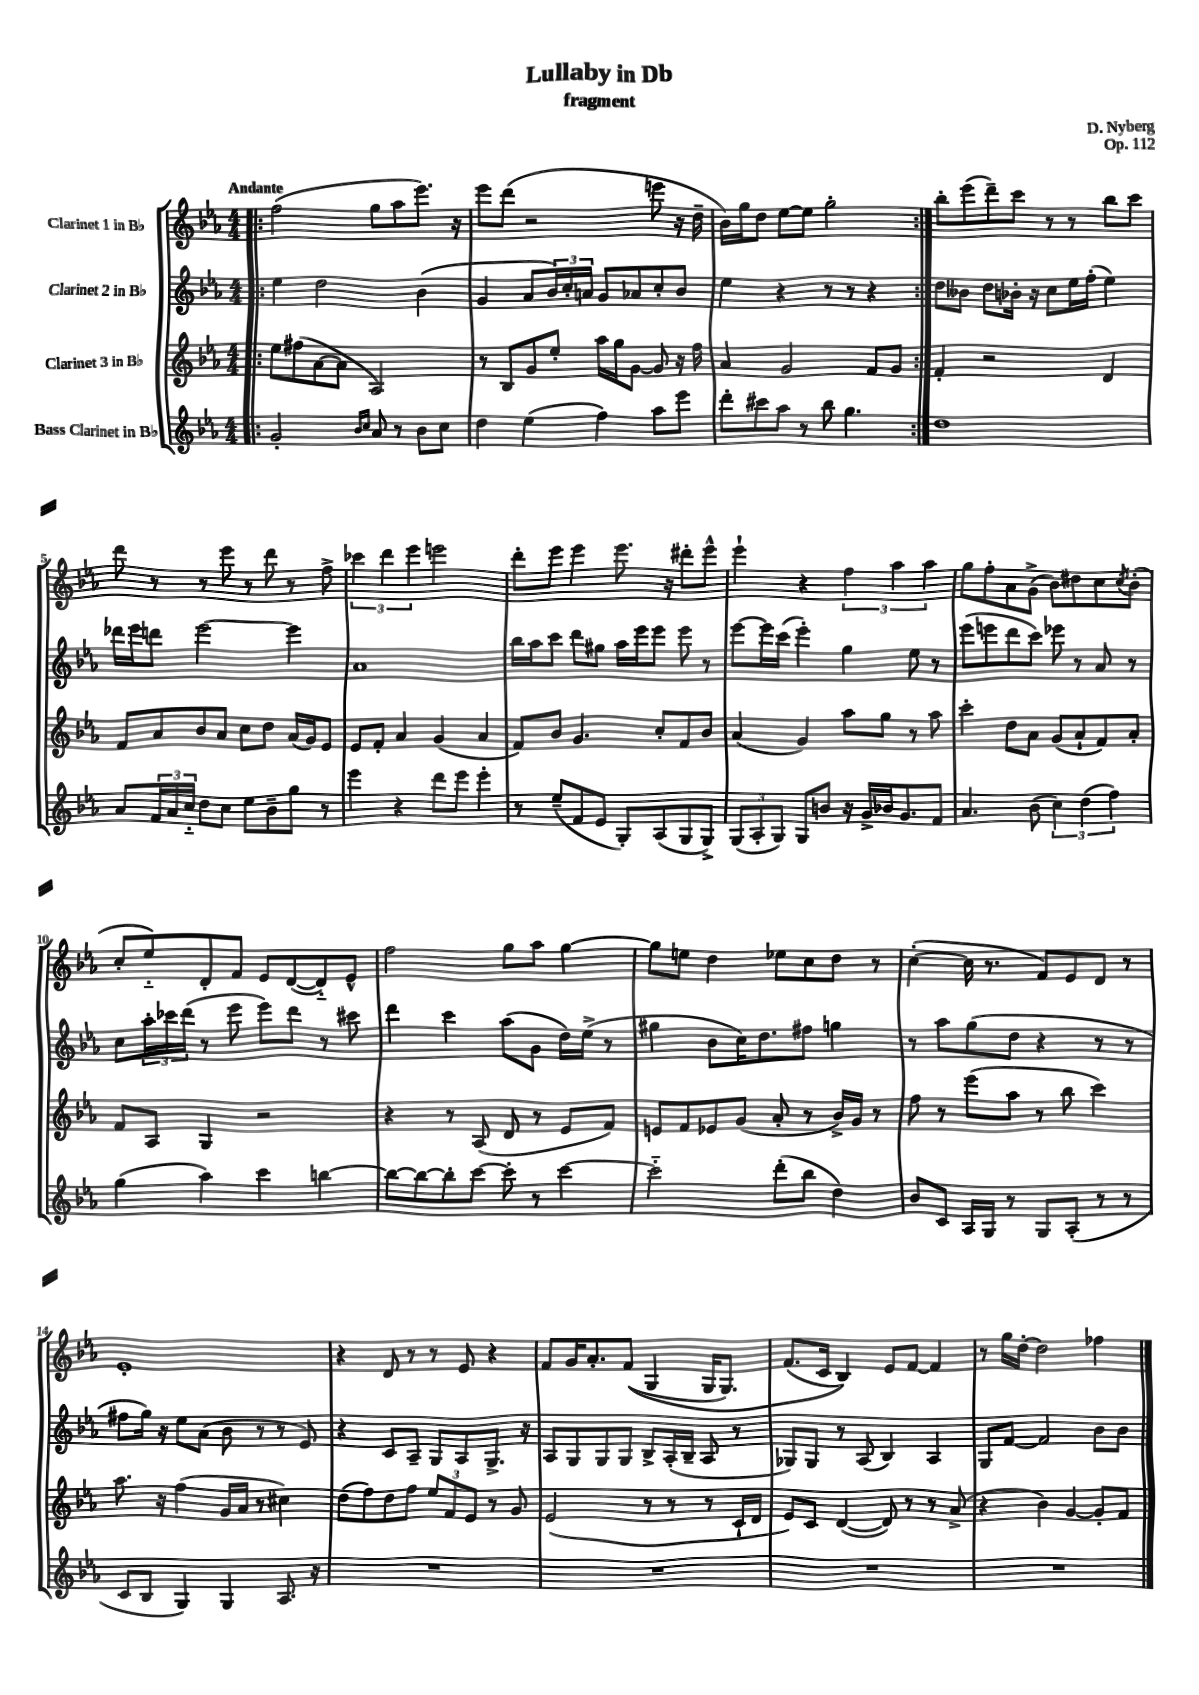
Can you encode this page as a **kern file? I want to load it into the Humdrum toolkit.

**kern	**kern	**kern	**kern
*staff4	*staff3	*staff2	*staff1
*clefG2	*clefG2	*clefG2	*clefG2
*k[b-e-a-]	*k[b-e-a-]	*k[b-e-a-]	*k[b-e-a-]
*M4/4	*M4/4	*M4/4	*M4/4
=!|:	=!|:	=!|:	=!|:
2g'	8ee-	4ee-	(2ff
.	(8ff#	.	.
.	[8a-	2dd	.
.	8a-]	.	.
16qqb-	.	.	.
16qqcc	.	.	.
8a-	2A-)	.	8gg
8r	.	.	8aa-
8b-	.	(4b-	8.eee-)
8cc	.	.	.
.	.	.	16r
=	=	=	=
4dd	8r	4g	8eee-
.	8B-	.	(8ddd
(4ee-	8g	8a-	2r
.	8ee-'	24b-)	.
.	.	24cc'	.
.	.	24a	.
4ff)	16aa-	8g	.
.	16gg	.	.
.	[8g	8a-	.
8aa-	8g]	8cc'	8eee
8eee-	16r	8b-	16r
.	16ff	.	16dd~
=	=	=	=
8ddd'	4a-	4ee-	16b-)
.	.	.	16gg
8ccc#	.	.	8dd
8aa-	2g	4r	[8ee-
8r	.	.	8ee-]
8bb-	.	8r	2gg'
4.gg	.	8r	.
.	8f	4r	.
.	8g	.	.
=:|!	=:|!	=:|!	=:|!
1dd	4f'	8dd	8bb-'
.	.	8b--	(8eee-
.	2r	8dd	8ddd~)
.	.	16b-'	8ccc
.	.	16r	.
.	.	8cc	8r
.	.	16ee-	8r
.	.	(16ff'	.
.	4d	4ee-)	8bb-
.	.	.	8ccc
=	=	=	=
8a-	8f	16ddd-	8ddd
.	.	16eee-	.
24f	8a-	8ddd	8r
24a-	.	.	.
24cc'~	.	.	.
8dd	8b-	[2eee-	8r
8cc	8a-	.	8eee-
8ee-	8cc	.	8r
8b-~	8dd	.	8ddd
8gg	(16a-	4eee-]	8r
.	16g)	.	.
8r	8e-	.	8ff^
=	=	=	=
4eee-	8e-	1a-	6ccc-
.	8f'	.	.
.	.	.	6ddd
4r	4a-	.	.
.	.	.	6eee-
8ddd	(4g	.	2eee
8eee-	.	.	.
4eee-'	4a-	.	.
=	=	=	=
8r	8f)	16bb-	8ddd'
.	.	16aa-	.
(8ee-~	8b-	8ccc	8eee-
8f	4.g	8ddd	4eee-
8e-	.	8gg#	.
8G')	.	16aa-	8.eee-
.	.	16eee-	.
(8A-	8cc'	8eee-	.
.	.	.	16r
8G	8f	8eee-	8ddd#'
8G^)	8b-	8r	8eee-^^
=	=	=	=
(12G	(4a-	[8eee-	4eee-`
12A-'	.	.	.
.	.	16eee-]	.
12G)	.	.	.
.	.	(16ccc	.
8G	4g)	4eee-')	4r
8b	.	.	.
16r	8aa-	4gg	6ff
16g^	.	.	.
16b-	8gg	.	.
.	.	.	6aa-
8.g	.	.	.
.	8r	8ee-	.
.	.	.	6aa-
8f	8aa-	8r	.
=	=	=	=
4.a-	4ccc'	(8eee-	8gg
.	.	8eee	8ff'
.	8dd	8ddd	8a-
(8b-	8a-	8ccc)	(8g^
6cc)	(8g	8eee-	8b-)
.	8a-`	8r	8dd#
(6dd	.	.	.
.	8f)	8a-	8cc
6ff)	.	.	.
.	.	.	8qcc
.	8a-'	8r	(8b-'
=	=	=	=
(4gg	8f	8cc	8cc'
.	8A-	24aa-'	8ee-'~)
.	.	24ccc-	.
.	.	(24ddd	.
4aa-)	4G	8r	8d'
.	.	8eee-	8f
4ccc	2r	8eee-)	8e-
.	.	8ddd	([8d
[4bb	.	8r	8d'~])
.	.	8ccc#	8e-^^
=	=	=	=
8bb_	4r	4ddd	2ff
8bb_	.	.	.
8bb']	8r	4ccc	.
[8ccc	(8A-	.	.
8ccc']	8d	(8aa-	8gg
8r	8r	8g	8aa-
[4ccc	8e-	16dd)	[4gg
.	.	(16ee-^	.
.	8f)	8r	.
=	=	=	=
2ccc'~]	8e	4gg#	8gg]
.	8f	.	8ee
.	8e-	8b-	4dd
.	(8g	16cc)	.
.	.	8.dd	.
(8ddd'	8a-'	.	8ee-
8bb-	8r	8ff#	8cc
4dd)	16b-^)	4gg	8dd
.	16g	.	.
.	8r	.	8r
=	=	=	=
8b-	8ff	8r	([4cc'
8c	8r	8aa-	.
16A-	(8eee-	(8gg	16cc]
16G	.	.	8.r
8r	8aa-	8dd	.
8G	8r	4r	8f)
(8A-'	8bb-	.	8e-
8r	4ccc)	8r	8d
8r	.	8r	8r
=	=	=	=
8c	8.aa-	8ff#	1e-'
8B-	.	16gg)	.
.	16r	16r	.
4G)	(4ff	8ee-	.
.	.	(8a-	.
4G	16g	8b-	.
.	16a-	.	.
.	8r	8r	.
8.A-	4cc#)	8r	.
.	.	8e-)	.
16r	.	.	.
=	=	=	=
1r	(8dd	4r	4r
.	8ff)	.	.
.	8dd	8c	8d
.	8ff	8A-~	8r
.	12ee-	8G	8r
.	12f	.	.
.	.	8A-	8e-
.	12e-	.	.
.	8r	8.G^	4r
.	8g	.	.
.	.	16r	.
=	=	=	=
1r	(2e-	8A-	8f
.	.	8G	16g
.	.	.	8.a-'
.	.	8G	.
.	.	8G	&((8f
.	8r	8B-^	4G
.	8r	(16A-'	.
.	.	16B-~	.
.	8r	8A-	16G
.	.	.	8.G)
.	16c`	8r	.
.	16d	.	.
=	=	=	=
1r	8e-)	8G-)	(8.f
.	8c	8G-	.
.	.	.	16c
.	([4d	8r	4B-)&)
.	.	(8A-	.
.	8d])	4B-)	8e-
.	8r	.	[8f
.	8r	4A-	4f]
.	(8a-^	.	.
=	=	=	=
1r	4r	8G	8r
.	.	[8f	16gg
.	.	.	[16dd'
.	4b-)	2f]	2dd]
.	[4g	.	.
.	8g']	8b-	4ff-
.	8f	8b-	.
==	==	==	==
*-	*-	*-	*-
